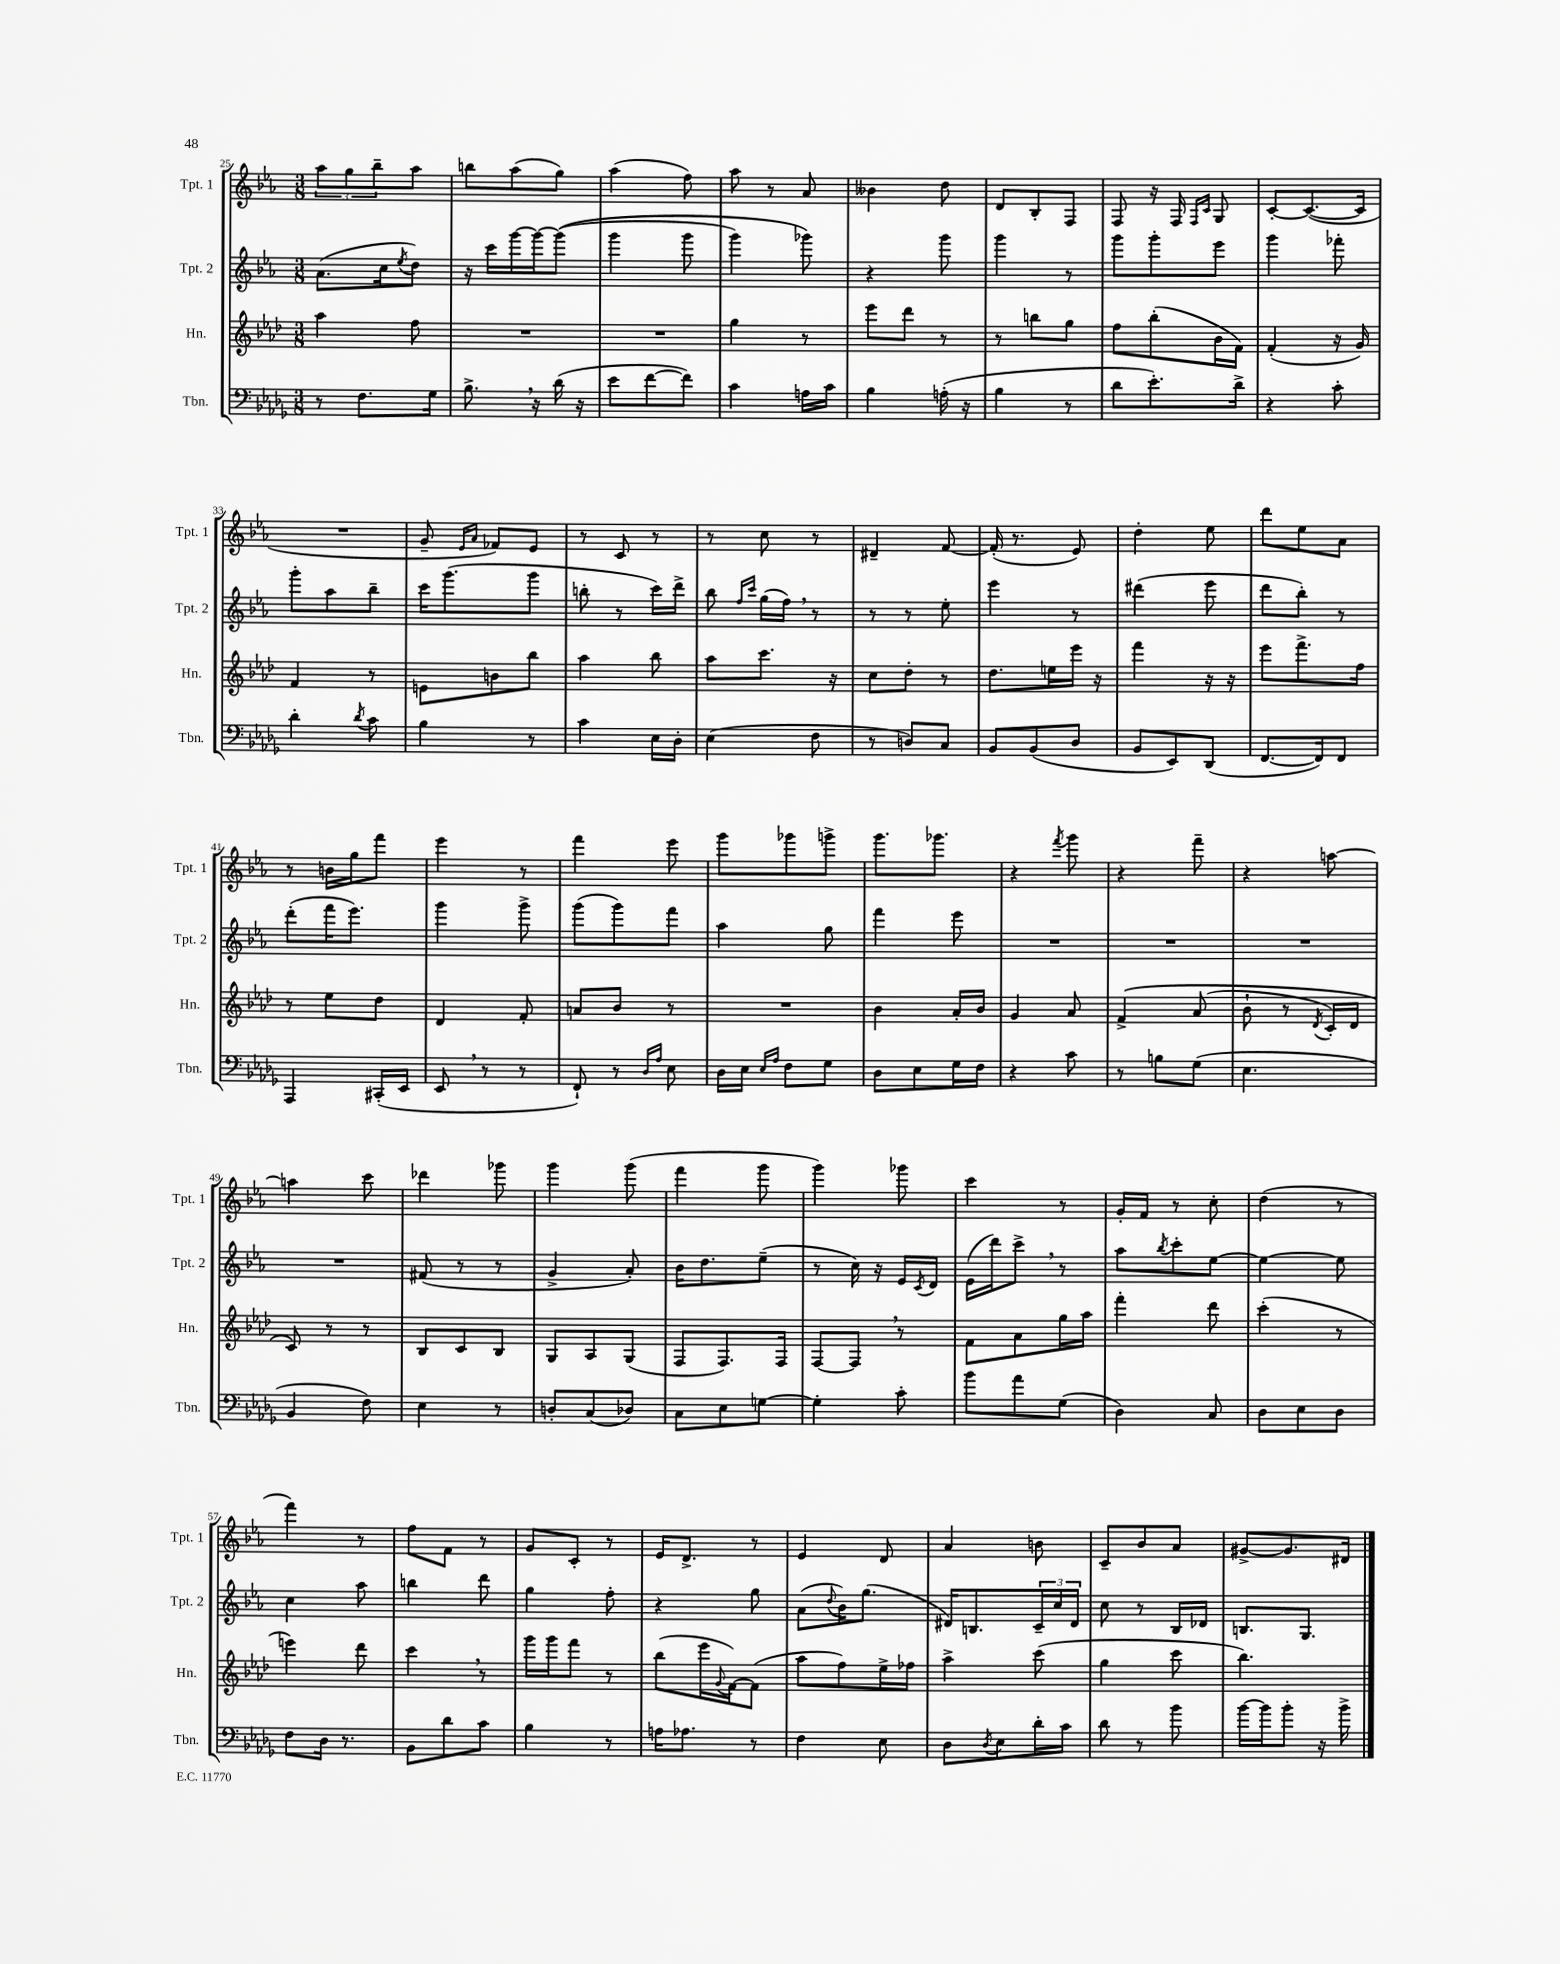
<<
\new StaffGroup <<
\new Staff = "s0" \with { instrumentName = "Tpt. 1" shortInstrumentName = "Tpt. 1" } {
    \clef treble \key ees \major \numericTimeSignature \time 3/8
    \tuplet 3/2 { aes''8 g''8 bes''8-- } aes''8 |
    b''8 aes''8( g''8) |
    aes''4( f''8) |
    aes''8 r8 aes'8 |
    beses'4 d''8 |
    d'8 bes8-. f8 |
    f8 r16 f16 \grace { f16 c'16 } g8 |
    c'8~-. c'8.~( c'16 |
    R4. |
    g'8-- \grace { ees'16 aes'16 } fes'8) ees'8 |
    r8 c'8 r8 |
    r8 c''8 r8 |
    dis'4-- f'8~ |
    f'16-.( r8. ees'8) |
    d''4-. ees''8 |
    d'''8 ees''8 aes'8 |
    r8 b'16 g''16 f'''8 |
    ees'''4 r8 |
    f'''4 ees'''8 |
    g'''8 ges'''8 g'''8-> |
    g'''8. ges'''8. |
    r4 \acciaccatura { f'''8 } g'''8 |
    r4 f'''8-- |
    r4 a''8~ |
    a''4 c'''8 |
    des'''4 ges'''8 |
    g'''4 g'''8( |
    f'''4 g'''8 |
    g'''4) ges'''8 |
    c'''4 r8 |
    g'16-. f'16 r8 c''8-. |
    d''4( r8 |
    f'''4) r8 |
    f''8 f'8 r8 |
    g'8 c'8-. r8 |
    ees'16 d'8.-> r8 |
    ees'4 d'8 |
    aes'4 b'8 |
    c'8-- bes'8 aes'8 |
    gis'8~-> gis'8. dis'16 \bar "|." |
}
\new Staff = "s1" \with { instrumentName = "Tpt. 2" shortInstrumentName = "Tpt. 2" } {
    \clef treble \key ees \major \numericTimeSignature \time 3/8
    aes'8.( c''16 \acciaccatura { ees''8 } d''8) |
    r16 c'''16 g'''16~ g'''16~ g'''8(\( |
    g'''4 g'''8 |
    g'''4) ges'''8\) |
    r4 g'''8 |
    g'''4 r8 |
    g'''8 g'''8-. ees'''8 |
    g'''4 fes'''8-. |
    g'''8-. aes''8 bes''8-- |
    c'''16 g'''8.( g'''8 |
    b''8-. r8 c'''16) d'''16-> |
    bes''8 \grace { f''16 c'''16 } g''16( f''16) \breathe r8 |
    r8 r8 ees''8-. |
    ees'''4 r8 |
    dis'''4( ees'''8 |
    d'''8 bes''8-.) r8 |
    d'''8-.( f'''16 ees'''8.) |
    g'''4 g'''8-> |
    g'''8( g'''8) f'''8 |
    aes''4 g''8 |
    f'''4 ees'''8 |
    R4. |
    R4. |
    R4. |
    R4. |
    fis'8( r8 r8 |
    g'4-> aes'8-.) |
    bes'16 d''8. ees''8--( |
    r8 c''16) r16 ees'16 \acciaccatura { c'8 } d'16 |
    ees'16( d'''16) c'''8-> \breathe r8 |
    aes''8 \acciaccatura { bes''8 } c'''8-. ees''8~ |
    ees''4~ ees''8 |
    c''4 aes''8 |
    b''4 d'''8 |
    g''4 f''8-. |
    r4 g''8 |
    aes'8( \appoggiatura { d''8 } bes'16) g''8.( |
    dis'16) b8. \tuplet 3/2 { c'16-- c''16 dis'16 } |
    c''8 r8 bes16 des'16 |
    b8. g8. \bar "|." |
}
\new Staff = "s2" \with { instrumentName = "Hn." shortInstrumentName = "Hn." } {
    \clef treble \key aes \major \numericTimeSignature \time 3/8
    aes''4 f''8 |
    R4. |
    R4. |
    g''4 r8 |
    ees'''8 des'''8 r8 |
    r8 b''8 g''8 |
    f''8 bes''8-.( bes'16 f'16) |
    f'4-.( r16 g'16) |
    f'4 r8 |
    e'8 b'8 bes''8 |
    aes''4 bes''8 |
    aes''8 c'''8. r16 |
    c''8 des''8-. r8 |
    des''8. e''16 ees'''16 r16 |
    f'''4 r16 r16 |
    ees'''8 f'''8.-> f''16 |
    r8 ees''8 des''8 |
    des'4 f'8-. |
    a'8 bes'8 r8 |
    R4. |
    bes'4 aes'16-. bes'16 |
    g'4 aes'8 |
    f'4->\( aes'8( |
    bes'8-! r8 \acciaccatura { des'8 } c'16-.) des'16 |
    c'8\) r8 r8 |
    bes8 c'8 bes8 |
    g8 aes8 g8( |
    f8 f8.) f16 |
    f8~ f8 \breathe r8 |
    f'8 aes'8 g''16 aes''16 |
    f'''4-. des'''8 |
    c'''4-.( r8 |
    e'''4) des'''8 |
    c'''4 \breathe r8 |
    g'''16 g'''16 f'''8 r8 |
    bes''8( ees'''16 \appoggiatura { g'8 } f'16~) f'8( |
    aes''8 f''8) ees''16-> fes''16 |
    aes''4-> c'''8( |
    g''4 c'''8 |
    bes''4.) \bar "|." |
}
\new Staff = "s3" \with { instrumentName = "Tbn." shortInstrumentName = "Tbn." } {
    \clef bass \key des \major \numericTimeSignature \time 3/8
    r8 f8. ges16 |
    bes8.-> \breathe r16 des'16( r16 |
    ees'8 f'8~ f'8) |
    c'4 a16 c'16 |
    bes4 a16-.( r16 |
    bes4 r8 |
    des'8 ees'8.-.) des'16-> |
    r4 c'8-. |
    des'4-. \acciaccatura { des'8 } c'8 |
    bes4 r8 |
    c'4 ees16 des16-. |
    ees4( f8 |
    r8 d8) c8 |
    bes,8 bes,8( des8 |
    bes,8 ees,8) des,8( |
    f,8.~ f,16) f,8 |
    aes,,4 cis,16-.( ees,16 |
    ees,8 \breathe r8 r8 |
    f,8-!) r8 \grace { des16 aes16 } ees8 |
    des16 ees16 \grace { ees16 aes16 } f8 ges8 |
    des8 ees8 ges16 f16 |
    r4 c'8 |
    r8 b8 ges8( |
    ees4. |
    bes,4 f8) |
    ees4 r8 |
    d8-. c8( des8) |
    c8 ees8 g8~ |
    g4-. c'8-. |
    bes'8 aes'8 ges8( |
    des4) c8 |
    des8 ees8 des8 |
    f8 des16 r8. |
    bes,8 des'8 c'8 |
    bes4 r8 |
    a16 aes8. r8 |
    f4 ees8 |
    des8 \acciaccatura { des8 } ees8 des'16-. c'16 |
    des'8 r8 bes'8 |
    bes'16~ bes'16 bes'8-. r16 bes'16-> \bar "|." |
}
>>
>>
\layout { \context { \Score currentBarNumber = #25 } }
